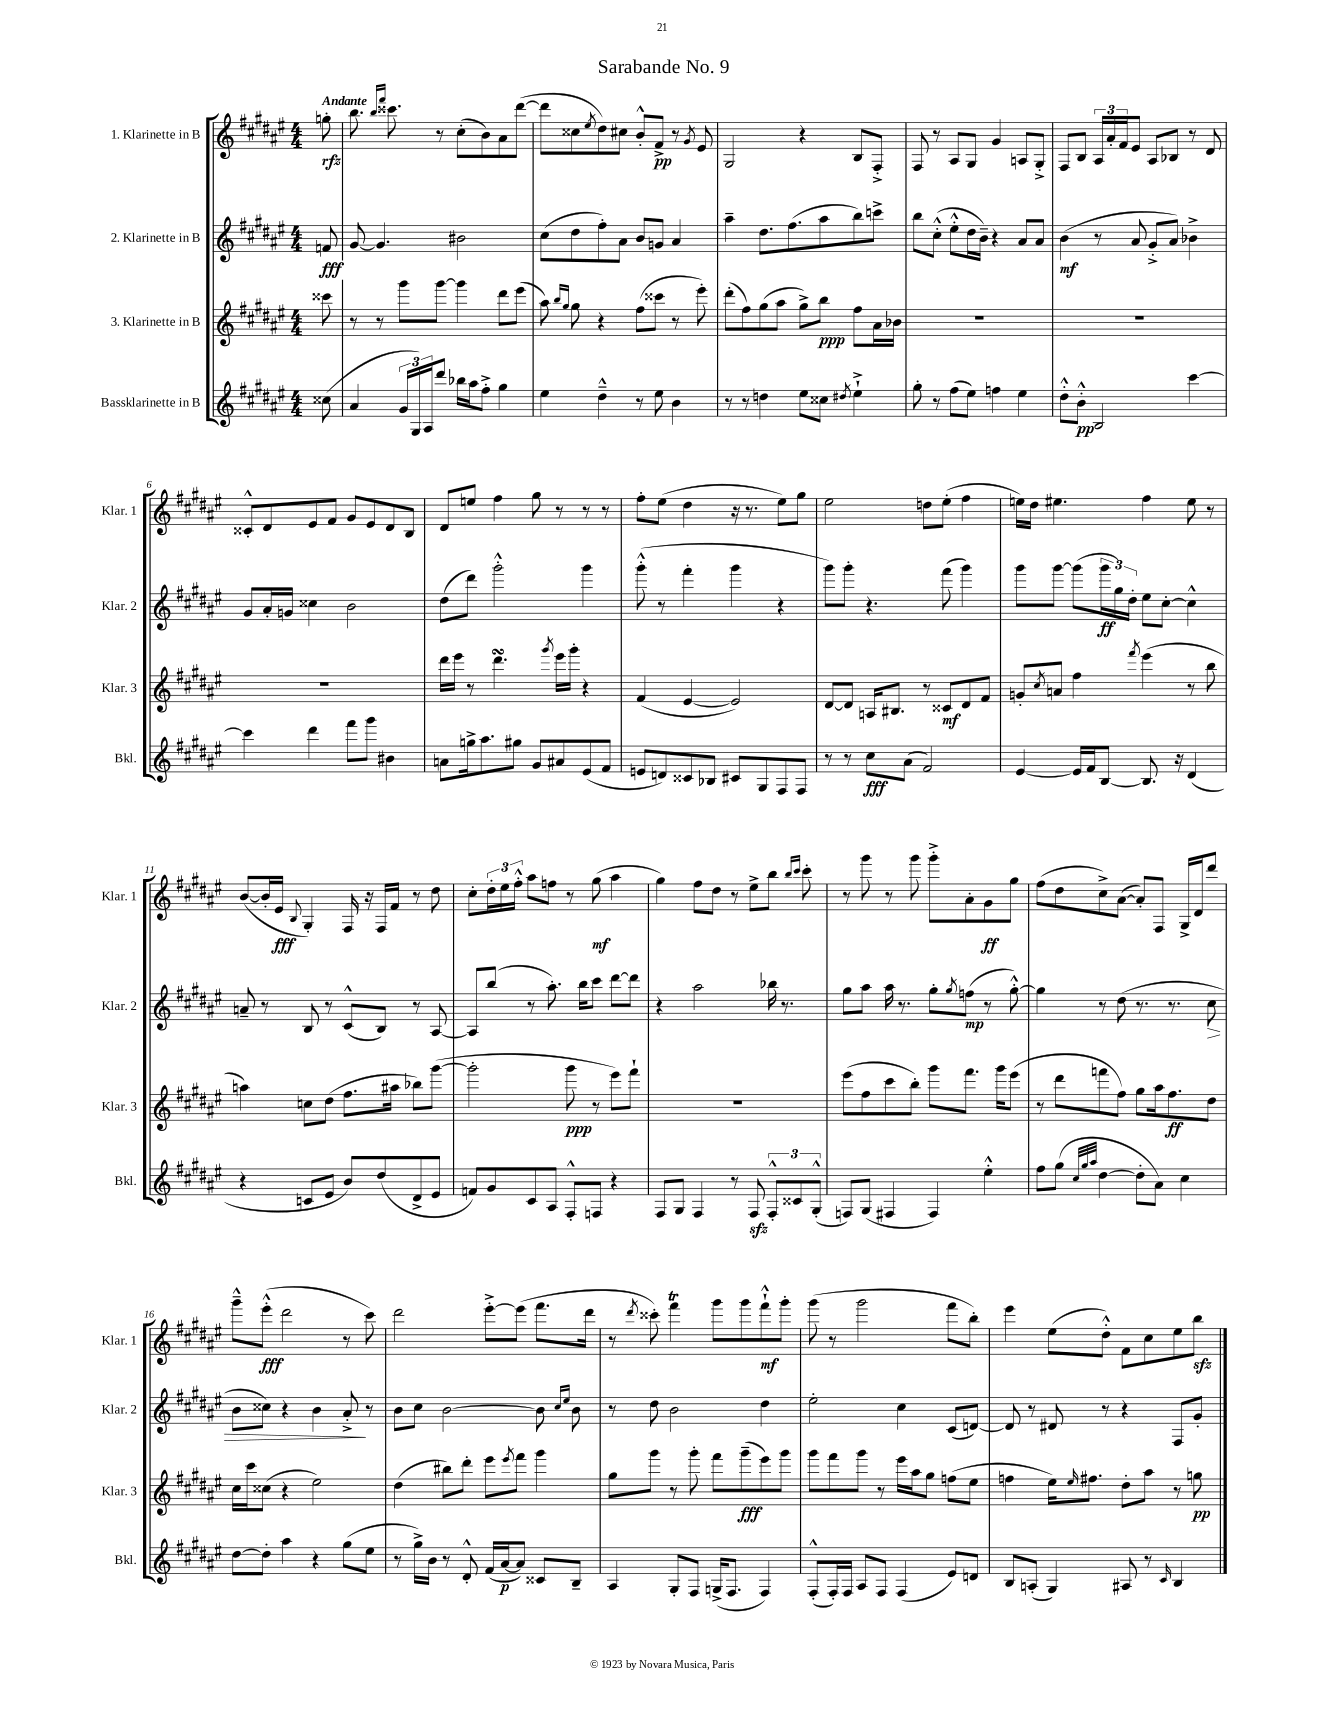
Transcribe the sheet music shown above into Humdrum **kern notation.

**kern	**dynam	**kern	**dynam	**kern	**dynam	**kern	**dynam
*part4	*part4	*part3	*part3	*part2	*part2	*part1	*part1
*staff4	*staff4	*staff3	*staff3	*staff2	*staff2	*staff1	*staff1
*I"Bassklarinette in B	*	*I"3. Klarinette in B	*	*I"2. Klarinette in B	*	*I"1. Klarinette in B	*
*I'Bkl.	*	*I'Klar. 3	*	*I'Klar. 2	*	*I'Klar. 1	*
*clefG2	*	*clefG2	*	*clefG2	*	*clefG2	*
*k[f#c#g#d#a#e#]	*	*k[f#c#g#d#a#e#]	*	*k[f#c#g#d#a#e#]	*	*k[f#c#g#d#a#e#]	*
*M4/4	*	*M4/4	*	*M4/4	*	*M4/4	*
=	=	=	=	=	=	=	=
!	!	!	!	!	!	!LO:TX:a:B:t=Andante	!
(8cc##X\	.	8ccc##X\	.	8fn/	fff	8ggn'\	rfz
=1	=1	=1	=1	=1	=1	=1	=1
4a#/	.	8r	.	[8g#/	.	8.bb\	.
.	.	8r	.	4.g#/]	.	.	.
.	.	.	.	.	.	16qqbb/LL	.
.	.	.	.	.	.	16qqfff#/JJ	.
.	.	.	.	.	.	8.ccc##X\	.
24g#/LL	.	8ggg#\L	.	.	.	.	.
24G#/)	.	.	.	.	.	.	.
24A#/J	.	.	.	.	.	.	.
8ddd#/J	.	[8ggg#\J	.	.	.	8r	.
16bb-X\LL	.	4ggg#\]	.	2b#X\	.	(8cc#'\L	.
16aa#\J	.	.	.	.	.	.	.
8ff#'^\J	.	.	.	.	.	8b\)	.
4gg#\	.	8ddd#\L	.	.	.	8a#\	.
.	.	(8eee#\J	.	.	.	([8ddd#\J	.
=2	=2	=2	=2	=2	=2	=2	=2
4ee#\	.	8aa#\)	.	(8cc#\L	.	8ddd#\L]	.
.	.	16qqbb/LL	.	.	.	.	.
.	.	16qqgg#/JJ	.	.	.	.	.
.	.	8gg#\	.	8dd#\	.	8cc##X\	.
.	.	.	.	.	.	8qee#/	.
4dd#~^^\	.	4r	.	8ff#'\)	.	8dd#\)	.
.	.	.	.	8a#\J	.	8cc#X\J	.
8r	.	(8ff#\L	.	8b/L	.	8b'^^/L	.
8ee#\	.	8ccc##X\J	.	8gn/J	.	8f#^/J	pp
4b\	.	8r	.	4a#/	.	8r	.
.	.	.	.	.	.	8qg#/	.
.	.	8eee#'\)	.	.	.	8e#/	.
=3	=3	=3	=3	=3	=3	=3	=3
8r	.	(8ddd#'\L	.	4aa#~\	.	2G#/	.
8r	.	8ff#\)	.	.	.	.	.
4ddn\	.	(8gg#\	.	8.dd#\L	.	.	.
.	.	8aa#\J	.	.	.	.	.
.	.	.	.	(8.ff#\	.	.	.
8ee#\L	.	8gg#^\L)	.	.	.	4r	.
8cc##X\J	.	8bb\J	ppp	8aa#\	.	.	.
8qdd#X/	.	.	.	.	.	.	.
4ee#`^\	.	8ff#\L	.	8bb\)	.	8B/L	.
.	.	16a#\L	.	8cccn^\J	.	8F#'^/J	.
.	.	16b-X\JJ	.	.	.	.	.
=4	=4	=4	=4	=4	=4	=4	=4
8gg#'\	.	1r	.	8bb\L	.	8F#/	.
8r	.	.	.	(8cc#'^^\J	.	8r	.
(8ff#\L	.	.	.	8ee#'^^\L	.	8A#/L	.
8ee#\J)	.	.	.	16dd#\L	.	8G#/J	.
.	.	.	.	16b~\JJ)	.	.	.
4ffn\	.	.	.	4r	.	4g#/	.
4ee#\	.	.	.	8a#/L	.	8An/L	.
.	.	.	.	8a#/J	.	8G#'^/J	.
=5	=5	=5	=5	=5	=5	=5	=5
8dd#'^^\L	.	1r	.	(4b\	mf	8F#/L	.
8b'^^\J	pp	.	.	.	.	8B/J	.
2B/	.	.	.	8r	.	24A#/LL	.
.	.	.	.	.	.	24a#'/	.
.	.	.	.	.	.	24f#/J	.
.	.	.	.	8a#/	.	8e#/J	.
.	.	.	.	8g#'^/L	.	8A#/L	.
.	.	.	.	8a#/J)	.	8B-X/J	.
[4ccc#\	.	.	.	4b-X^\	.	8r	.
.	.	.	.	.	.	8d#/	.
!!LO:LB:g=z
=6	=6	=6	=6	=6	=6	=6	=6
4ccc#\]	.	1r	.	8g#/L	.	8c##X'^^/L	.
.	.	.	.	16a#'/L	.	8d#/	.
.	.	.	.	16gn/JJ	.	.	.
4ddd#\	.	.	.	4cc##X\	.	8e#/	.
.	.	.	.	.	.	8f#/J	.
8fff#\L	.	.	.	2b\	.	8g#/L	.
8ggg#\J	.	.	.	.	.	8e#/	.
4b#X\	.	.	.	.	.	8d#/	.
.	.	.	.	.	.	8B/J	.
=7	=7	=7	=7	=7	=7	=7	=7
8an\L	.	16ddd#\LL	.	(8dd#\L	.	8d#/L	.
.	.	16eee#\JJ	.	.	.	.	.
16ggn^\k	.	8r	.	8ddd#\J)	.	8een/J	.
8.aa#\	.	.	.	.	.	.	.
.	.	4.ddd#sSSS\	.	2ggg#'^^\	.	4ff#\	.
8gg#X\J	.	.	.	.	.	.	.
8g#/L	.	.	.	.	.	8gg#\	.
.	.	8qggg#/	.	.	.	.	.
8a#X/	.	16eee#\LL	.	.	.	8r	.
.	.	16ggg#'\JJ	.	.	.	.	.
(8e#/	.	4r	.	4ggg#\	.	8r	.
8f#/J	.	.	.	.	.	8r	.
=8	=8	=8	=8	=8	=8	=8	=8
8en/L	.	(4f#/	.	(8ggg#'^^\	.	8ff#'\L	.
8dn/)	.	.	.	8r	.	(8ee#\J	.
8c##X/	.	[4e#/	.	4fff#'\	.	4dd#\	.
8B-X/J	.	.	.	.	.	.	.
8c#X/L	.	2e#/])	.	4ggg#\	.	16r	.
.	.	.	.	.	.	8.r	.
8G#/	.	.	.	.	.	.	.
8F#/	.	.	.	4r	.	8ee#\L)	.
8F#/J	.	.	.	.	.	8gg#\J	.
=9	=9	=9	=9	=9	=9	=9	=9
8r	.	[8d#/L	.	8ggg#\L)	.	2ee#\	.
8r	.	8d#/J]	.	8ggg#'\J	.	.	.
8cc#\L	fff	16An/KL	.	4.r	.	.	.
.	.	8.B#X/J	.	.	.	.	.
(8a#\J	.	.	.	.	.	.	.
2f#/)	.	8r	.	.	.	8ddn\L	.
.	.	8c##X/L	mf	(8fff#\	.	(8ee#'\J	.
.	.	8d#/	.	4ggg#\)	.	4ff#\	.
.	.	8f#/J	.	.	.	.	.
=10	=10	=10	=10	=10	=10	=10	=10
[4e#/	.	8gn'/L	.	8ggg#\L	.	16een\LL)	.
.	.	.	.	.	.	16dd#\JJ	.
.	.	8qcc#/	.	.	.	.	.
.	.	8an/J	.	[8ggg#\J	.	4.ee#X\	.
16e#/LL]	.	4ff#\	.	(8ggg#\L]	.	.	.
16f#/J	.	.	.	.	.	.	.
[8B/J	.	.	.	24ggg#\L	ff	.	.
.	.	.	.	24gg#\)	.	.	.
.	.	.	.	24dd#'\JJ	.	.	.
.	.	8qfff#/	.	.	.	.	.
8.B/]	.	(4eee#\	.	8ee#\L	.	4ff#\	.
.	.	.	.	[8cc#'\J	.	.	.
16r	.	.	.	.	.	.	.
(4d#/	.	8r	.	4cc#^^\]	.	8ee#\	.
.	.	8bb\	.	.	.	8r	.
!!LO:LB:g=z
=11	=11	=11	=11	=11	=11	=11	=11
4r	.	4aan\)	.	8an~/	.	([8b/L	.
.	.	.	.	8r	.	16b'/L]	.
.	.	.	.	.	.	16e#/JJ	fff
.	.	.	.	.	.	8qqB/	.
8cn/L	.	8ccn\L	.	8B/	.	4G#'/)	.
8e#/J	.	(8dd#\J	.	8r	.	.	.
8b/L)	.	8.ff#\L	.	(8c#^^/L	.	16F#/	.
.	.	.	.	.	.	16r	.
(8dd#/	.	.	.	8B/J)	.	16F#/LL	.
.	.	16aa#X\Jk	.	.	.	16f#/JJ	.
8d#^/	.	8bb-X\L)	.	8r	.	8r	.
8e#/J	.	([8ggg#\J	.	[8A#/	.	8dd#\	.
=12	=12	=12	=12	=12	=12	=12	=12
8fn/L)	.	2ggg#'\]	.	8A#/L]	.	8cc#'\L	.
8g#/	.	.	.	(8bb/J	.	24dd#'\L	.
.	.	.	.	.	.	24ee#\	.
.	.	.	.	.	.	24ff#'^^\JJ	.
8c#/	.	.	.	8r	.	8aa#\L	.
8A#/J	.	.	.	8.aa#'\)	.	8ffn\J	.
8F#'^^/L	.	8ggg#\	ppp	.	.	8r	.
.	.	.	.	16bb\KL	.	.	.
8Fn/J	.	8r	.	8ccc#\J	.	(8gg#\	mf
4r	.	8eee#\L)	.	[8ddd#\L	.	4aa#\	.
.	.	8fff#`\J	.	8ddd#\J]	.	.	.
=13	=13	=13	=13	=13	=13	=13	=13
8F#/L	.	1r	.	4r	.	4gg#\)	.
8G#/J	.	.	.	.	.	.	.
4F#/	.	.	.	2aa#\	.	8ff#\L	.
.	.	.	.	.	.	8dd#\J	.
8r	.	.	.	.	.	8r	.
8F#zz/	.	.	.	.	.	8ee#^\L	.
12F#'^^/L	.	.	.	16bb-X\	.	8bb\J	.
.	.	.	.	8.r	.	.	.
12c##X/	.	.	.	.	.	.	.
.	.	.	.	.	.	16qqbb/LL	.
.	.	.	.	.	.	16qqccc#/JJ	.
.	.	.	.	.	.	8ccc#'\	.
(12G#'^^/J	.	.	.	.	.	.	.
=14	=14	=14	=14	=14	=14	=14	=14
8Fn/L)	.	(8eee#\L	.	8gg#\L	.	8r	.
(8G#/J	.	8ff#\	.	8aa#\J	.	8ggg#\	.
4F#X/	.	8ccc#\	.	16aa#\	.	8r	.
.	.	.	.	8.r	.	.	.
.	.	8bb'\J)	.	.	.	8ggg#\	.
4F#/)	.	8ggg#\L	.	8gg#'\L	.	8ggg#'^\L	.
.	.	.	.	8qgg#/	.	.	.
.	.	8.fff#\J	.	(8ffn\J	mp	8a#'\	.
4ee#'^^\	.	.	.	8r	.	8g#\	ff
.	.	16ggg#\KL	.	.	.	.	.
.	.	(8eee#\J	.	[8gg#'^^\)	.	8gg#\J	.
=15	=15	=15	=15	=15	=15	=15	=15
8ff#\L	.	8r	.	4gg#\]	.	(8ff#\L	.
(8gg#\J	.	8ddd#\L	.	.	.	8dd#\	.
32qqcc#/LLL	.	.	.	.	.	.	.
32qqgg#/	.	.	.	.	.	.	.
32qqaa#/JJJ	.	.	.	.	.	.	.
[4dd#\	.	8fffn\	.	8r	.	8cc#^\)	.
.	.	8ff#\J)	.	(8dd#\	.	([8a#\J	.
8dd#'\L]	.	8gg#\L	.	8.r	.	8a#'/L])	.
8a#\J)	.	16aa#\k	.	.	.	8F#/J	.
.	.	8.ff#\	ff	8.r	.	.	.
4cc#\	.	.	.	.	.	16G#^/LL	.
.	.	.	.	.	.	16d#/J	.
!	!	!	!	!	!LO:HP:b	!	!
.	.	8dd#\J	.	8cc#\	>	8ddd#/J	.
!!LO:LB:g=z
=16	=16	=16	=16	=16	=16	=16	=16
[8dd#\L	.	16cc#\LL	.	8b\L	.	8ggg#~^^\L	.
.	.	16ccc#\J	.	.	.	.	.
8dd#'\J]	.	(8cc##X\J	.	8cc##X\J)	.	(8eee#'^^\J	fff
4aa#\	.	4r	.	4r	.	2ddd#\	.
4r	.	2ee#\)	.	4b\	.	.	.
(8gg#\L	.	.	.	8a#'^/	.	8r	.
8ee#\J	.	.	.	8r	]	8ccc#\)	.
=17	=17	=17	=17	=17	=17	=17	=17
8r	.	(4dd#\	.	8b\L	.	2ddd#\	.
16gg#^\LL)	.	.	.	8cc#\J	.	.	.
16b\JJ	.	.	.	.	.	.	.
8r	.	8bb#X\L)	.	[2b\	.	.	.
8d#'^^/	.	8ddd#'\J	.	.	.	.	.
(16f#/LL	.	8eee#\L	.	.	.	[8eee#'^\L	.
[16a#/J	p	.	.	.	.	.	.
.	.	8qeee#/	.	.	.	.	.
8a#/J])	.	8fff#\J	.	.	.	(8eee#\J]	.
8c##X/L	.	4ggg#\	.	8b\]	.	8.fff#\L	.
.	.	.	.	16qqcc#/LL	.	.	.
.	.	.	.	16qqee#/JJ	.	.	.
8B~/J	.	.	.	8b\	.	.	.
.	.	.	.	.	.	16ddd#\Jk	.
=18	=18	=18	=18	=18	=18	=18	=18
4A#/	.	8gg#\L	.	8r	.	8r	.
.	.	.	.	.	.	8qddd#/	.
.	.	8ggg#\J	.	8dd#\	.	8ccc##X'\)	.
8G#'/L	.	8r	.	2b\	.	4fff#T\	.
8F#/J	.	8ggg#'\	.	.	.	.	.
(16Gn^/KL	.	8fff#\L	.	.	.	8ggg#\L	.
8.F#/J	.	.	.	.	.	.	.
.	.	(8ggg#~\	fff	.	.	8ggg#\	.
4F#/)	.	8eee#\)	.	4dd#\	.	8fff#`^^\	mf
.	.	8ggg#\J	.	.	.	8ggg#'\J	.
=19	=19	=19	=19	=19	=19	=19	=19
(8F#'^^/L	.	8ggg#\L	.	2ee#'\	.	(8ggg#\	.
16F#'/L)	.	8fff#\	.	.	.	8r	.
16F#/JJ	.	.	.	.	.	.	.
8A#/L	.	8ggg#\J	.	.	.	2ggg#\	.
8F#/J	.	8r	.	.	.	.	.
(4F#/	.	16eee#\LL	.	4cc#\	.	.	.
.	.	16aa#\J	.	.	.	.	.
.	.	8gg#\J	.	.	.	.	.
8e#/L)	.	(8ffn\L	.	(8c#/L	.	8fff#\L	.
8dn/J	.	8ee#\J	.	[8dn/J)	.	8bb'\J)	.
=20	=20	=20	=20	=20	=20	=20	=20
8B/L	.	4ffn\	.	8d/]	.	4eee#\	.
(8An'/J	.	.	.	8r	.	.	.
4G#/)	.	16ee#\KL)	.	8d#X/	.	(8ee#\L	.
.	.	16qqee#/	.	.	.	.	.
.	.	8.ff#X\J	.	.	.	.	.
.	.	.	.	8r	.	8dd#'^^\J)	.
8A#X/	.	8dd#'\L	.	4r	.	8f#\L	.
8r	.	8aa#\J	.	.	.	8cc#\	.
16qqc#/	.	.	.	.	.	.	.
4B/	.	8r	.	8F#/L	.	8ee#\	.
.	.	8ggn\	pp	8g#'/J	.	8bbzz\J	.
==	==	==	==	==	==	==	==
*-	*-	*-	*-	*-	*-	*-	*-
